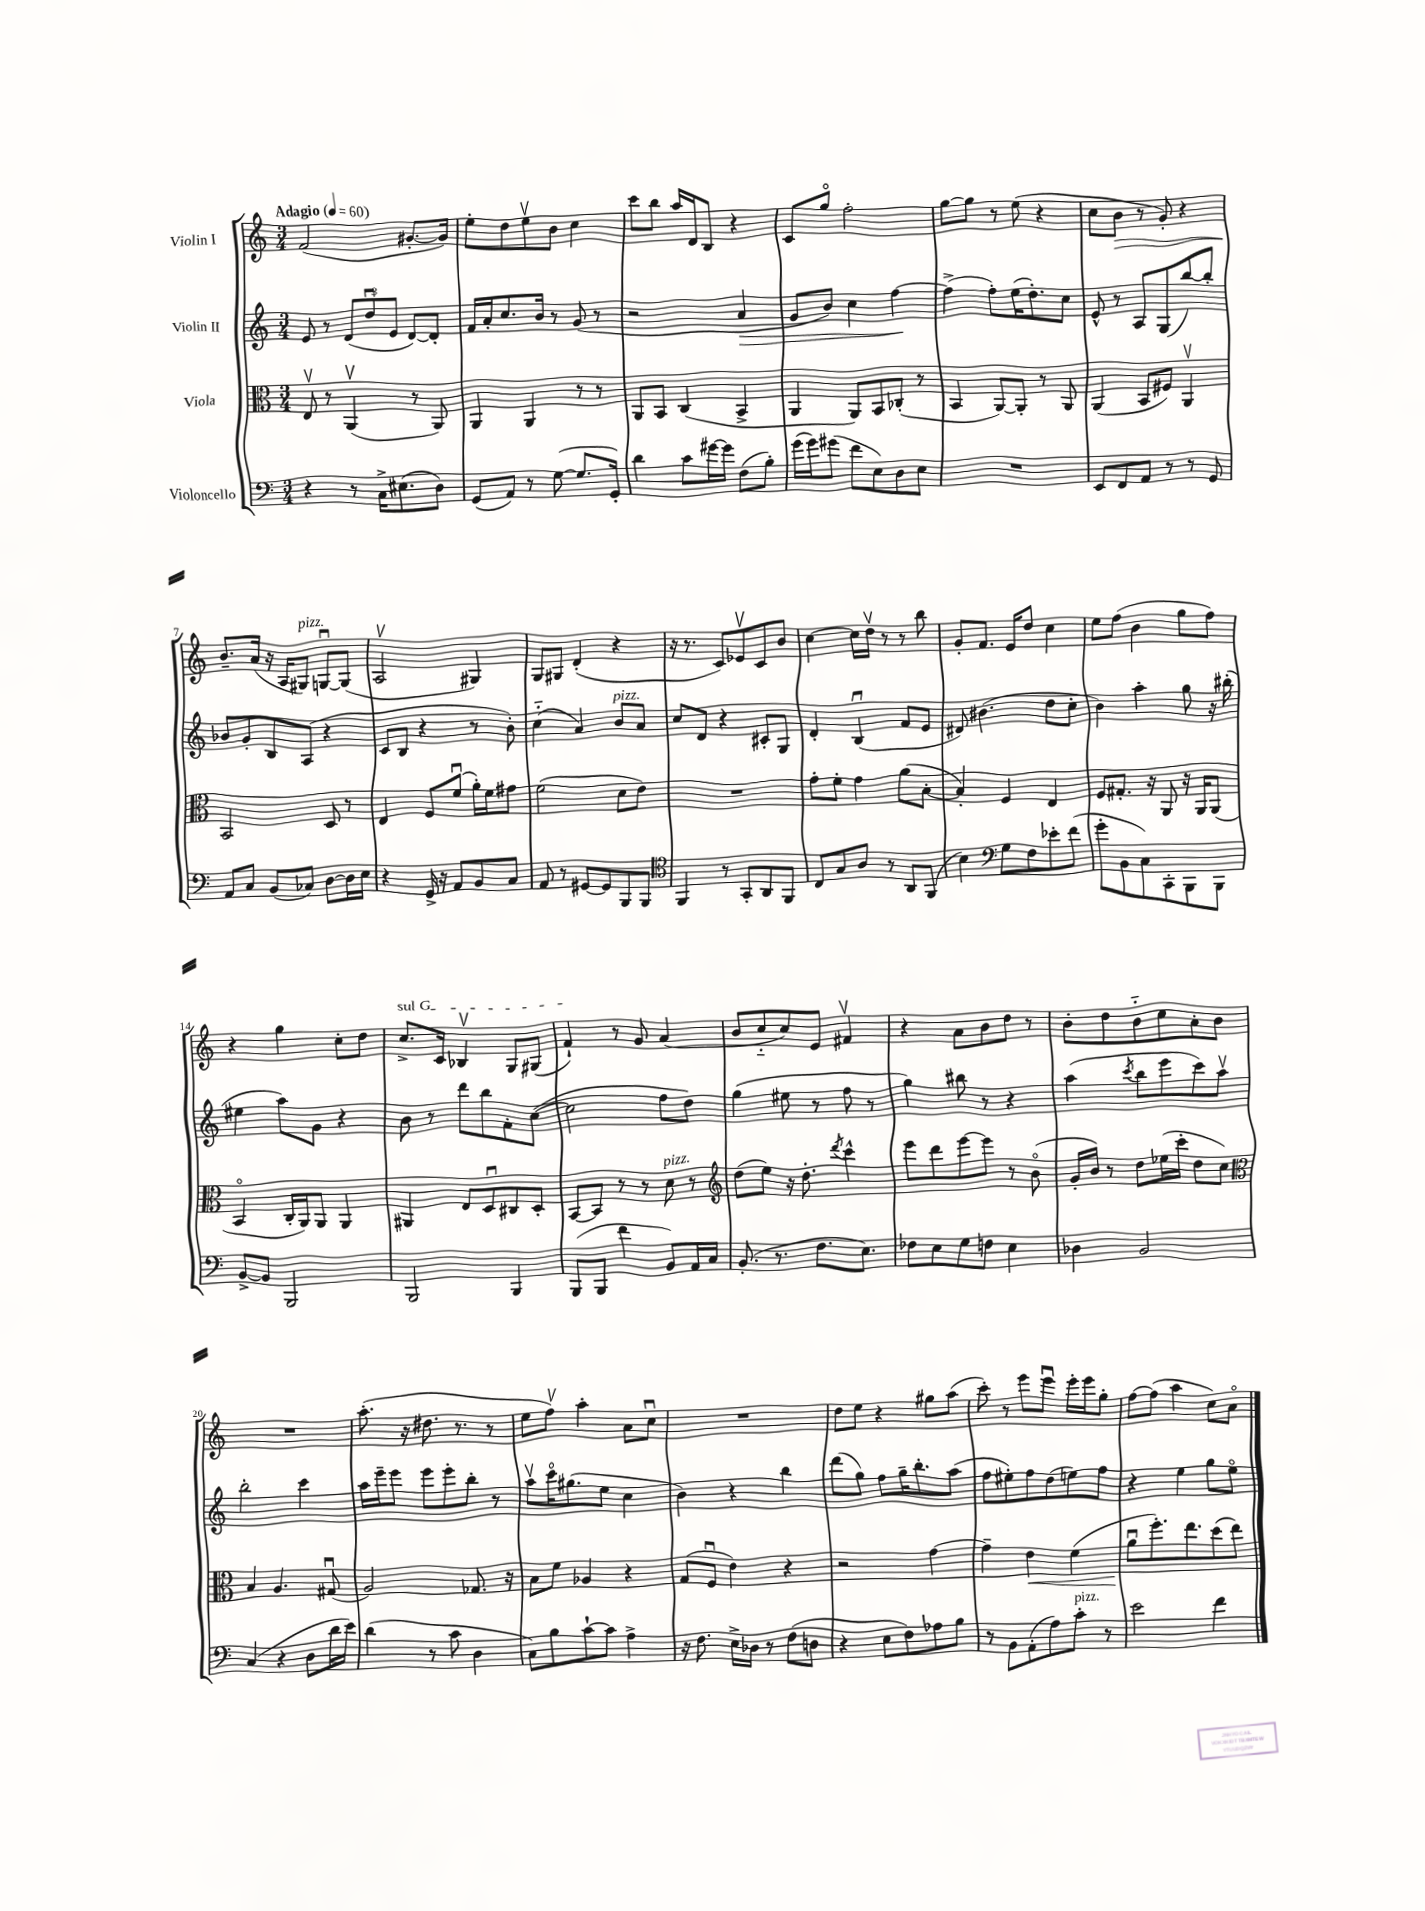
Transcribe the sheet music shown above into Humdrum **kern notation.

**kern	**kern	**kern	**kern
*staff4	*staff3	*staff2	*staff1
*clefF4	*clefC3	*clefG2	*clefG2
*k[]	*k[]	*k[]	*k[]
*M3/4	*M3/4	*M3/4	*M3/4
*MM60	*MM60	*MM60	*MM60
4r	8Ev	8e	(2f
.	8r	8r	.
8r	(4AAv	(12d	.
.	.	12ddu	.
16C^	.	.	.
.	.	12e	.
(8.E#	.	.	.
.	8r	[8d)	[8.g#'
8D)	8AA)	8d']	.
.	.	.	16g#])
=	=	=	=
(8GG	4AA	16f	8ee'
.	.	16a'	.
8AA)	.	8.cc	8dd
8r	4AA	.	8eev
.	.	16b	.
([8G	.	8r	8b
8.G]	8r	(8g	4cc
.	8r	8r	.
16GG')	.	.	.
=	=	=	=
4d	8AA	2r	8ccc
.	8BB	.	8bb
8c	(4C	.	16aa
.	.	.	16d
[16g#	.	.	8B
16g#]	.	.	.
(8F	4BB^	4a	4r
8B')	.	.	.
=	=	=	=
(16g	4AA	8g	8c
16g)	.	.	.
(8g#	.	8b)	8ggo
8f	8AA)	4cc	2ff'
8E)	8BB	.	.
8D	(8C-'	[4ff	.
8E	8r	.	.
=	=	=	=
2.r	4BB	(4ff^]	[8gg
.	.	.	8gg]
.	[8AA)	8ff')	8r
.	8AA']	(16ee	(8ee
.	.	8.dd')	.
.	8r	.	4r
.	8AA	8cc	.
=	=	=	=
8EE	(4AA	8e^^	8cc
8FF	.	8r	8b
8AA	8BB	8A	8r
8r	8F#)	(8G	8g')
8r	4AAv	[8bb)	4r
8GG	.	8bb']	.
=	=	=	=
8AA	2BB	8b-	8.b~
8C	.	8g'	.
.	.	.	(16a
(8BB	.	8B	16r
.	.	.	16A
8C-)	.	(8A	8G#)
[8D	8D	4r	[8Gu
16D]	8r	.	(8G]
16E	.	.	.
=	=	=	=
4r	4E	8c	2Av
.	.	8B	.
16GG^	8F	4r	.
16r	.	.	.
8AA	(8fu	.	.
8BB	16a')	8r	4G#)
.	16f	.	.
8C	8g#	8b')	.
=	=	=	=
8AA	(2f	(4cc'~	8G
8r	.	.	8G#
[8GG#	.	4a)	(4d'
8GG#]	.	.	.
8BBB	8d	8b	4r
8BBB	8e)	8a	.
=	=	=	=
*clefC4	*	*	*
4FF	2.r	8cc	16r
.	.	.	8.r
.	.	8d	.
8r	.	4r	8c)
8GG'	.	.	8e-v
8AA	.	8c#'	8c
8FF	.	8G	8b
=	=	=	=
8C	8g'	4d'	[4cc
8G	8f'	.	.
8A	4g	(4Bu	16cc]
.	.	.	16ddv
8r	.	.	8r
8AA	(8a	8f	8r
(8FF	[8B'	8e	8bb
=	=	=	=
4B)	4B'])	8d#)	8g'
.	.	(4.b#	8.f
*clefF4	*	*	*
8G	4F	.	.
.	.	.	16e
8F	.	.	8dd
8e-'	4E	8dd	4cc
(8f	.	8cc'	.
=	=	=	=
8g'	8F	4b)	8ee
8BB	8.G#'	.	(8ff
8C)	.	4aa'	4b
.	16r	.	.
8CC'	8AA	.	.
8BBB	16r	8gg	8gg
.	16AA	.	.
8BBB	(8AA	16r	8ff)
.	.	(16bb#'	.
=	=	=	=
[8BB^	4BBo	4ee#	4r
8BB]	.	.	.
2BBB	16C'	8aa)	4gg
.	16AA)	.	.
.	8AA	8g	.
.	4AA	4r	8cc'
.	.	.	8dd
=	=	=	=
2BBB	4AA#	8b	8.cc^
.	.	8r	.
.	.	.	16c
.	8E	8ddd	4B-v
.	8Du	8bb	.
4BBB	8C#	8f'	8G
.	8D'	([8cc	(8G#
=	=	=	=
(8BBB	[8BB	2cc]	4f`)
8BBB	8BB]	.	.
4f	8r	.	8r
.	8r	.	8g
8BB)	8d	8ff	(4a
16AA	8r	8dd)	.
16C	.	.	.
=	=	=	=
*	*clefG2	*	*
(8.BB'	(8dd	(4gg	8b
.	8ee)	.	8cc'~
8.r	.	.	.
.	16r	8ee#	8cc)
.	8.dd'	.	.
8.F	.	8r	8e
.	8qddd	.	.
.	4ccc^^	8ff	4f#v
8.E)	.	.	.
.	.	8r	.
=	=	=	=
8F-	8eee	4gg)	4r
8E	8ddd	.	.
8G	[8eee	8bb#	8a
8F	8eee]	8r	8b
4E	8r	4r	8dd
.	(8bo	.	8r
=	=	=	=
4D-	16g'	(4aa	8b'
.	16b)	.	.
.	8r	.	8dd
.	.	8qccc	.
2BB	8dd	8bb	8b'~
.	(16ee-	8eee	8cc
.	16ccc'	.	.
.	8dd	8ccc)	8a'
.	8cc)	8aav	8b
=	=	=	=
*	*clefC3	*	*
(4C	4B	2bb'	2.r
4r	4.A	.	.
8D	.	4ccc	.
16d	(8G#u	.	.
16e)	.	.	.
=	=	=	=
(4d	2A)	16aa	(8.aa'
.	.	16eee~	.
.	.	8eee	.
.	.	.	16r
8r	.	8eee	8.dd#
8c	.	8eee'	.
.	.	.	8.r
4D	8.G-	8bb'	.
.	.	8r	8r
.	16r	.	.
=	=	=	=
8C)	8B	8aav	8ee
8B	8f	16ccco	8ffv)
.	.	(8.gg#	.
[8c`	4A-	.	4aa'
8c]	.	8ee	.
4A^	4r	4cc	8a
.	.	.	8ccu
=	=	=	=
16r	(8G	4b)	2.r
8.F	.	.	.
.	8Fu	.	.
16E^	4e)	4r	.
16D-	.	.	.
8r	.	.	.
(8F	4r	4bb	.
8D	.	.	.
=	=	=	=
4r	2r	(8ddd	8dd
.	.	8gg)	8ee
8E	.	8ff	4r
8F)	.	16gg~	.
.	.	8.bb'	.
8A-	[4g	.	8gg#
8B	.	(8aa	(8aa
=	=	=	=
8r	4g~]	8ff	8ccc')
8BB	.	8ee#')	8r
(8AA'	4e	8ff	8eee
8A)	.	(8dd	8eeeu
8c'	(4f	8ee)	16eee'
.	.	.	16eee
8r	.	8ff	8gg'
=	=	=	=
2e	8au	4r	[8ff
.	8.ff')	.	(8ff]
.	.	4ee	4aa
.	8.ee	.	.
4f	(8dd	8gg	8cc)
.	8ee)	8eeo	8ao
==	==	==	==
*-	*-	*-	*-
